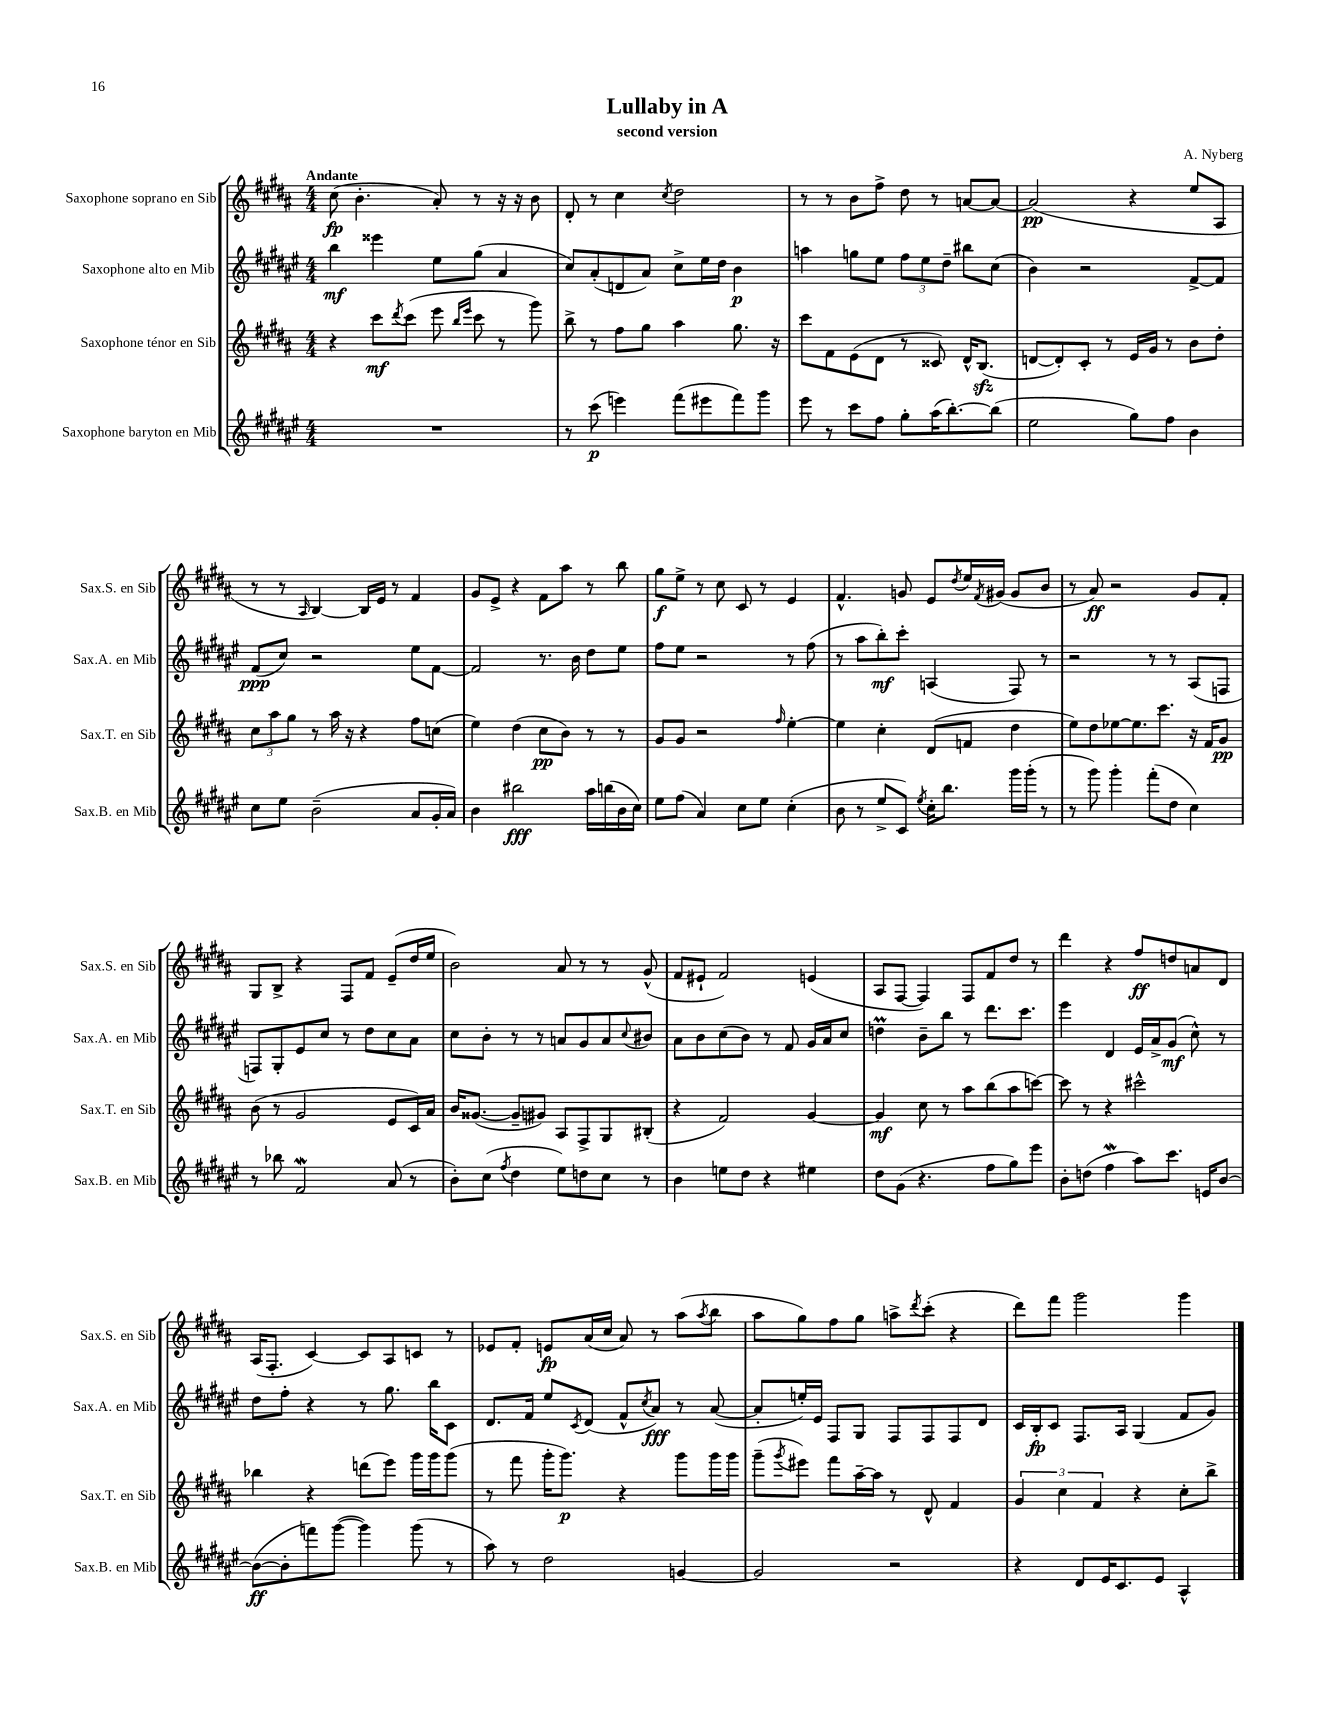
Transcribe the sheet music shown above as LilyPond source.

\header { title = "Lullaby in A" composer = "A. Nyberg" subtitle = "second version" }
<<
\new StaffGroup <<
\new Staff = "s0" \with { instrumentName = "Saxophone soprano en Sib" shortInstrumentName = "Sax.S. en Sib" } {
    \clef treble \key b \major \numericTimeSignature \time 4/4 \tempo "Andante"
    cis''8\fp( b'4.-. ais'8-.) r8 r16 r16 b'8 |
    dis'8-. r8 cis''4 \acciaccatura { cis''8 } dis''2 |
    r8 r8 b'8 fis''8-> dis''8 r8 a'8~ a'8~ |
    a'2\pp( r4 e''8 ais8 |
    r8 r8 \grace { ais16 } b4~) b16 e'16 r8 fis'4 |
    gis'8 e'8-> r4 fis'8 ais''8 r8 b''8 |
    gis''8\f e''8-> r8 cis''8 cis'8 r8 e'4 |
    fis'4.-^ g'8 e'8 \acciaccatura { dis''8 } e''16 \acciaccatura { fis'8 } gis'16( gis'8 b'8 |
    r8 ais'8\ff) r2 gis'8 fis'8-. |
    gis8 b8-> r4 fis8 fis'8 e'8--( dis''16 e''16 |
    b'2) ais'8 r8 r8 gis'8-^( |
    fis'8 eis'8-! fis'2) e'4( |
    ais8 fis8~ fis4) fis8 fis'8 dis''8 r8 |
    dis'''4 r4 fis''8\ff d''8 a'8 dis'8 |
    ais16( fis8.-. cis'4~) cis'8 ais8 c'8 r8 |
    ees'8 fis'8-. e'8\fp ais'16( cis''16 ais'8) r8 ais''8( \acciaccatura { ais''8 } b''8 |
    ais''8 gis''8) fis''8 gis''8 a''8-> \acciaccatura { dis'''8 } cis'''8-.( r4 |
    dis'''8) fis'''8 gis'''2 gis'''4 \bar "|." |
}
\new Staff = "s1" \with { instrumentName = "Saxophone alto en Mib" shortInstrumentName = "Sax.A. en Mib" } {
    \clef treble \key fis \major \numericTimeSignature \time 4/4
    b''4\mf eisis'''4 eis''8 gis''8( ais'4 |
    cis''8) ais'8-.( d'8 ais'8) cis''8-> eis''16 dis''16 b'4\p |
    a''4 g''8 eis''8 \tuplet 3/2 { fis''8 eis''8 dis''8-- } bis''8 cis''8( |
    b'4) r2 fis'8~-> fis'8 |
    fis'8\ppp( cis''8) r2 eis''8 fis'8~ |
    fis'2 r8. b'16 dis''8 eis''8 |
    fis''8 eis''8 r2 r8 fis''8( |
    r8 ais''8 b''8-.\mf) cis'''8-. a4( fis8) r8 |
    r2 r8 r8 ais8( f8 |
    f8) gis8-. eis'8 cis''8 r8 dis''8 cis''8 ais'8 |
    cis''8 b'8-. r8 r8 a'8 gis'8 a'8 \appoggiatura { cis''8 } bis'8 |
    ais'8 b'8 cis''8( b'8) r8 fis'8 gis'16 ais'16 cis''8 |
    d''4\prall b'8-- b''8 r8 dis'''8. cis'''8. |
    eis'''4 dis'4 eis'16 ais'16-> gis'8\mf( cis''8-^) r8 |
    dis''8 fis''8-. r4 r8 gis''8. b''16 cis'8 |
    dis'8. fis'16 eis''8 \acciaccatura { cis'8 } dis'8( fis'8-^ \acciaccatura { cis''8 } ais'8\fff) r8 ais'8~( |
    ais'8-. e''16-.) eis'16 fis8 gis8 fis8 fis8 fis8 dis'8 |
    cis'16 b16-.\fp cis'8 fis8. ais16 gis4( fis'8 gis'8) \bar "|." |
}
\new Staff = "s2" \with { instrumentName = "Saxophone ténor en Sib" shortInstrumentName = "Sax.T. en Sib" } {
    \clef treble \key b \major \numericTimeSignature \time 4/4
    r4 cis'''8\mf \acciaccatura { dis'''8 } cis'''8( e'''8 \grace { b''16 e'''16 } cis'''8 r8 gis'''8) |
    b''8-> r8 fis''8 gis''8 ais''4 gis''8. r16 |
    cis'''8 fis'8 e'8( dis'8 r8 cisis'8) dis'16-^ b8.\sfz( |
    d'8~ d'8-.) cis'8-. r8 e'16 gis'16 r8 b'8 dis''8-. |
    \tuplet 3/2 { cis''8 ais''8 gis''8 } r8 ais''16 r16 r4 fis''8 c''8( |
    e''4) dis''4( cis''8\pp b'8) r8 r8 |
    gis'8 gis'8 r2 \grace { fis''16 } e''4~-. |
    e''4 cis''4-. dis'8( f'8 dis''4 |
    e''8) dis''8 ees''8~ ees''8. cis'''8. r16 fis'16 gis'8\pp |
    b'8( r8 gis'2 e'8 cis'16) ais'16 |
    b'16 gisis'8.~( gisis'8-- gis'8) ais8 fis8-> gis8 bis8-.( |
    r4 fis'2) gis'4~ |
    gis'4\mf cis''8 r8 ais''8 b''8( ais''8 c'''8~) |
    c'''8 r8 r4 cis'''2-^ |
    bes''4 r4 d'''8( e'''8) gis'''16 gis'''16 gis'''8( |
    r8 fis'''8 gis'''16-. gis'''8.\p) r4 gis'''8 gis'''16 gis'''16 |
    gis'''8--( \acciaccatura { gis'''8 } eis'''8) fis'''8 ais''16~-- ais''16 r8 dis'8-^ fis'4 |
    \tuplet 3/2 { gis'4 cis''4 fis'4 } r4 cis''8-. b''8-> \bar "|." |
}
\new Staff = "s3" \with { instrumentName = "Saxophone baryton en Mib" shortInstrumentName = "Sax.B. en Mib" } {
    \clef treble \key fis \major \numericTimeSignature \time 4/4
    R1 |
    r8 cis'''8\p( e'''4) fis'''8( eis'''8 fis'''8) gis'''8 |
    eis'''8 r8 cis'''8 fis''8 gis''8-. ais''16( b''8.~-.) b''8( |
    eis''2 gis''8) fis''8 b'4 |
    cis''8 eis''8 b'2--( ais'8 gis'16-. ais'16) |
    b'4 bis''2\fff ais''16 b''16( b'16 cis''16) |
    eis''8 fis''8( ais'4) cis''8 eis''8 cis''4-.( |
    b'8 r8 eis''8-> cis'8) \acciaccatura { eis''8 } cis''16-. b''8. gis'''16 gis'''16-.( r8 |
    r8 gis'''8) gis'''4-. fis'''8-.( dis''8 cis''4) |
    r8 bes''8 fis'2\mordent ais'8( r8 |
    b'8-.) cis''8( \acciaccatura { fis''8 } dis''4 eis''8) d''8 cis''8 r8 |
    b'4 e''8 dis''8 r4 eis''4 |
    dis''8 gis'8( r4. fis''8 gis''8) eis'''8 |
    b'8-. d''8( fis''4\mordent ais''8) cis'''8. e'16 b'8~ |
    b'8~\ff( b'8-. f'''8) gis'''8~( gis'''4) gis'''8( r8 |
    ais''8) r8 dis''2 g'4~ |
    g'2 r2 |
    r4 dis'8 eis'16 cis'8. eis'8 ais4-^ \bar "|." |
}
>>
>>
\layout { \context { \Score \remove "Bar_number_engraver" } }
